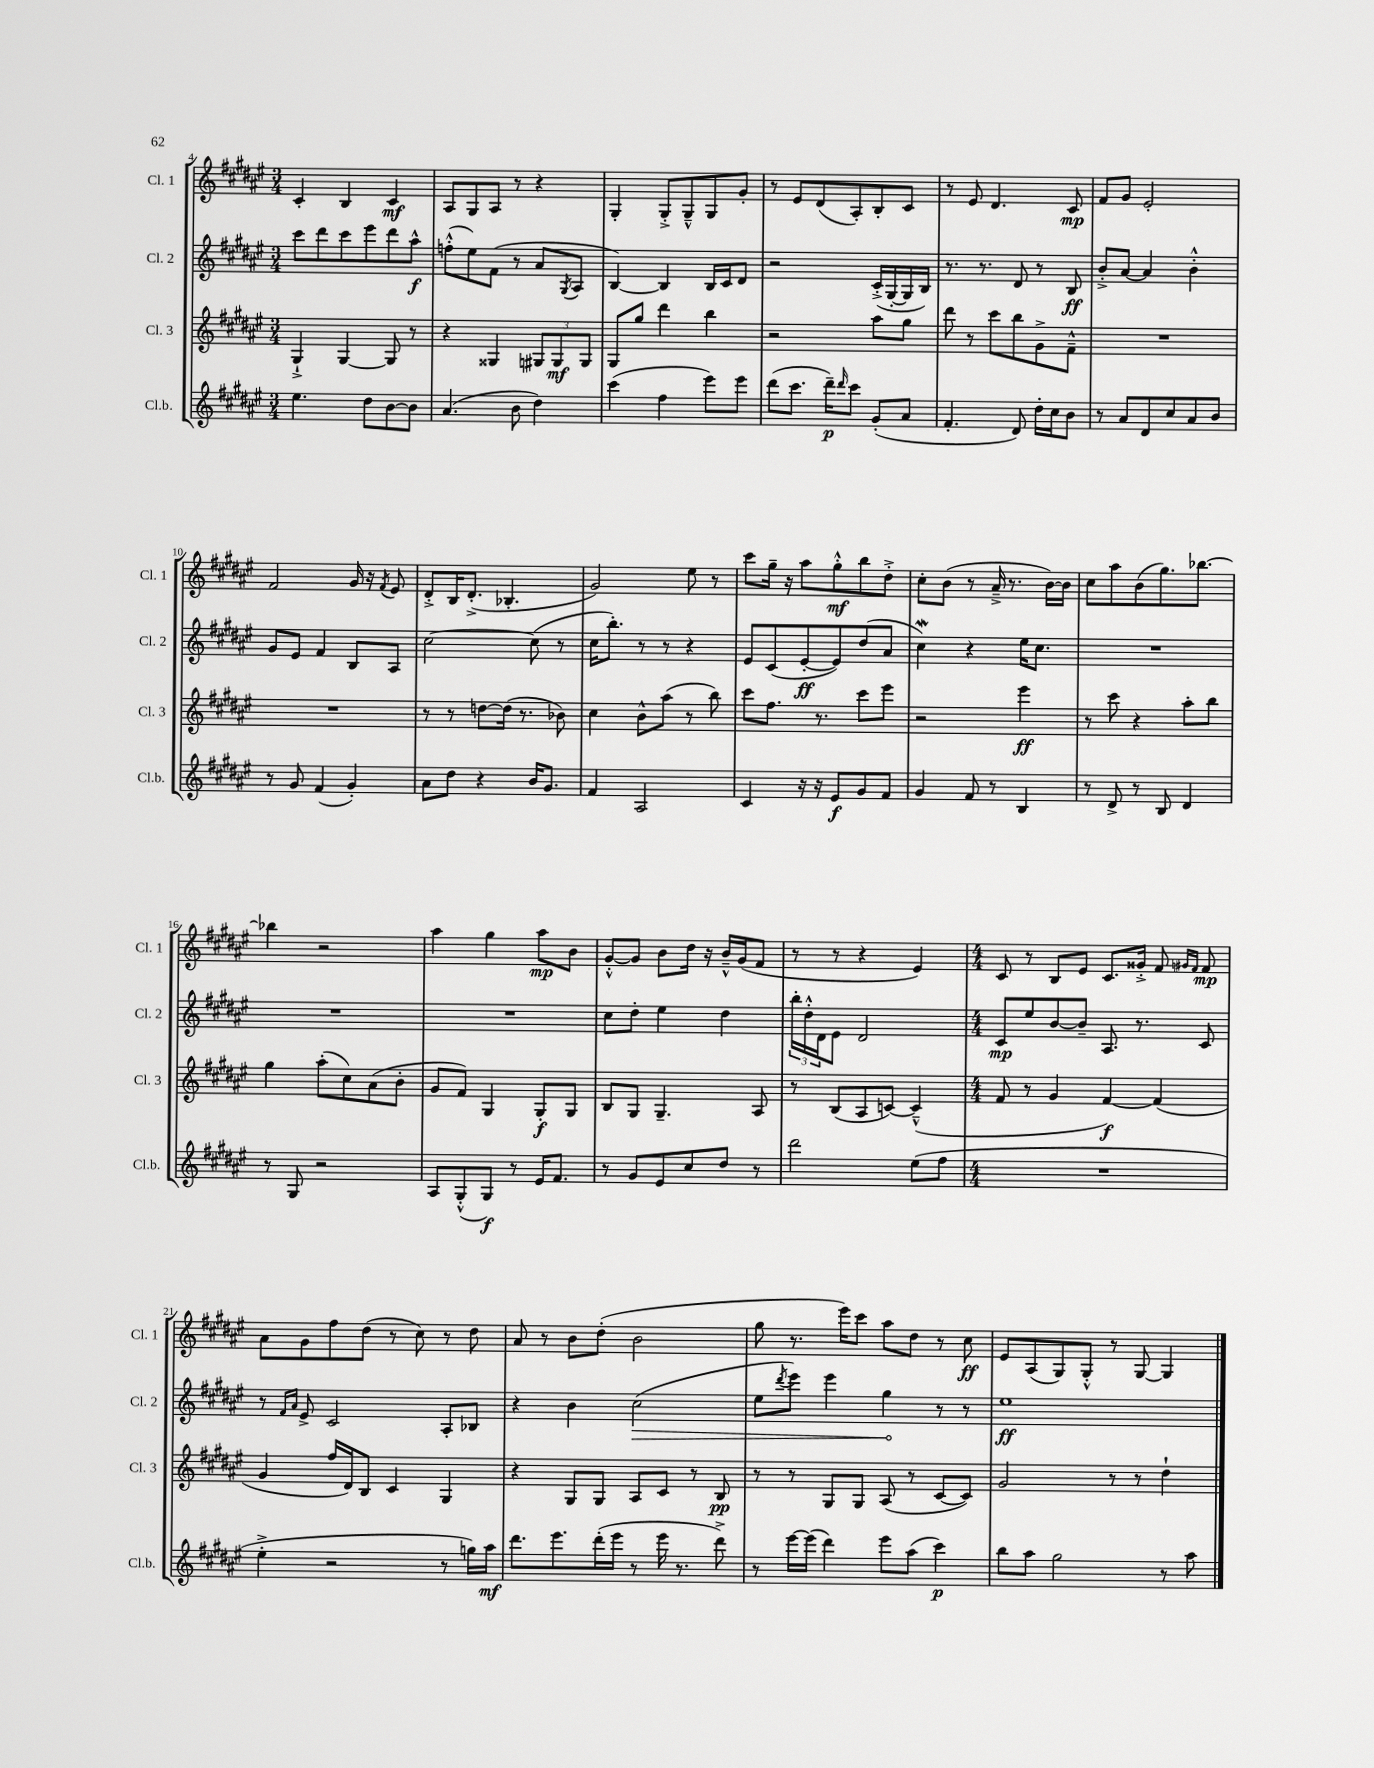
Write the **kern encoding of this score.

**kern	**kern	**kern	**kern
*staff4	*staff3	*staff2	*staff1
*clefG2	*clefG2	*clefG2	*clefG2
*k[f#c#g#d#a#e#]	*k[f#c#g#d#a#e#]	*k[f#c#g#d#a#e#]	*k[f#c#g#d#a#e#]
*M3/4	*M3/4	*M3/4	*M3/4
4.ee#	4G#`^	8ccc#	4c#'
.	.	8ddd#	.
.	[4G#	8ccc#	4B
8dd#	.	8eee#	.
[8b	8G#]	8ddd#	4c#
8b]	8r	8aa#^^	.
=	=	=	=
(4.a#	4r	(8ff'^^	8A#
.	.	8ee#)	8G#
.	4G##	(8f#	8A#
8b	.	8r	8r
4dd#)	12G#	8a#	4r
.	12G#	.	.
.	.	8qG#	.
.	.	8A#	.
.	12G#	.	.
=	=	=	=
(4ccc#	8G#	[4B)	4G#'
.	8gg#	.	.
4ff#	4ddd#	4B]	8G#'^
.	.	.	8G#~^^
8eee#)	4bb	16B	8G#
.	.	16c#	.
8eee#	.	8d#	8g#'
=	=	=	=
(8ddd#	2r	2r	8r
8.ccc#	.	.	8e#
.	.	.	(8d#
16ddd#~)	.	.	.
16qqddd#	.	.	.
8ccc#	.	.	8A#')
(8g#'	8aa#	(16c#'^	8B'
.	.	[16G#'	.
8a#	8gg#	16G#]	8c#
.	.	16B)	.
=	=	=	=
4.f#'	8ddd#	8.r	8r
.	8r	.	8e#
.	.	8.r	.
.	8ccc#	.	4.d#
8d#)	8bb	8d#	.
16dd#'	8g#^	8r	.
16cc#	.	.	.
8b	8f#~^^	8B	8c#
=	=	=	=
8r	2.r	8b'^	8f#
8a#	.	[8a#	8g#
8d#	.	4a#]	2e#'
8cc#	.	.	.
8a#	.	4b'^^	.
8b	.	.	.
=	=	=	=
8r	2.r	8g#	2f#
8g#	.	8e#	.
(4f#	.	4f#	.
4g#')	.	8B	16g#
.	.	.	16r
.	.	.	8qf#
.	.	8A#	8e#
=	=	=	=
8a#	8r	[2cc#	8d#'^
8dd#	8r	.	16B
.	.	.	(8.d#'^
4r	[8dd	.	.
.	(16dd]	.	4.B-'
.	8.r	.	.
16b	.	(8cc#]	.
8.g#	.	.	.
.	8b-)	8r	.
=	=	=	=
4f#	4cc#	16cc#	2g#)
.	.	8.bb')	.
2A#	8b^^	8r	.
.	(8aa#	8r	.
.	8r	4r	8ee#
.	8bb)	.	8r
=	=	=	=
4c#	8ccc#	8e#	8ccc#
.	8.ff#	(8c#	16gg#~
.	.	.	16r
16r	.	[8e#'	8aa#
16r	8.r	.	.
8e#	.	8e#])	8gg#'^^
8g#	8ccc#	(8dd#	8bb
8f#	8eee#	8a#	8dd#'^
=	=	=	=
4g#	2r	4cc#)	8cc#'
.	.	.	(8b
8f#	.	4r	8r
8r	.	.	16a#~^
.	.	.	8.r
4B	4eee#	16ee#	.
.	.	8.cc#	.
.	.	.	[16b)
.	.	.	16b]
=	=	=	=
8r	8r	2.r	8cc#
8d#^	8ccc#	.	8aa#
8r	4r	.	(8b
8B	.	.	8.gg#)
4d#	8aa#'	.	.
.	.	.	[8.bb-
.	8bb	.	.
=	=	=	=
8r	4gg#	2.r	4bb-]
8G#	.	.	.
2r	(8aa#'	.	2r
.	8cc#)	.	.
.	(8a#	.	.
.	8b'	.	.
=	=	=	=
8A#	8g#	2.r	4aa#
(8G#'^^	8f#)	.	.
8G#)	4G#	.	4gg#
8r	.	.	.
16e#	8G#'	.	8aa#
8.f#	.	.	.
.	8G#	.	8b
=	=	=	=
8r	8B	8cc#	[8g#'^^
8g#	8G#	8dd#'	8g#]
8e#	4.G#~	4ee#	8b
8cc#	.	.	16dd#
.	.	.	16r
8dd#	.	4dd#	16b~^^
.	.	.	(16g#
8r	8A#	.	8f#
=	=	=	=
2ddd#	8r	24bb'	8r
.	.	24dd#'^^	.
.	.	24d#	.
.	(8B	8e#	8r
.	8A#	2d#	4r
.	[8c)	.	.
(8ee#	(4c~^^]	.	4e#)
8ff#	.	.	.
=	=	=	=
*M4/4	*M4/4	*M4/4	*M4/4
1r	8f#	8c#	8c#
.	8r	8ee#	8r
.	4g#	[8b	8B
.	.	8b~]	8e#
.	[4f#)	8.A#	8.c#
.	.	8.r	16g##'^
.	(4f#]	.	8f#
.	.	.	16qqg#
.	.	.	16qqf#
.	.	8c#	8f#
=	=	=	=
4ee#'^	4g#	8r	8a#
.	.	16qqf#	.
.	.	16qqa#	.
.	.	8e#^	8g#
2r	16ff#	2c#	8ff#
.	16d#)	.	.
.	8B	.	(8dd#
.	4c#	.	8r
.	.	.	8cc#)
8r	4G#	8A#'	8r
16gg)	.	8B-	8dd#
16aa#	.	.	.
=	=	=	=
8.ddd#	4r	4r	8a#
.	.	.	8r
8.eee#	.	.	.
.	8G#	4b	8b
(16ddd#'	8G#	.	(8dd#'
16eee#	.	.	.
8r	8A#	(2cc#	2b
16eee#	8c#	.	.
8.r	.	.	.
.	8r	.	.
8ddd#^)	8B	.	.
=	=	=	=
8r	8r	8ee#	8gg#
.	.	8qddd#	.
[16eee#	8r	8eee#)	8.r
(16eee#]	.	.	.
4ddd#)	8G#	4eee#	.
.	.	.	16eee#)
.	8G#	.	8ccc#
8eee#	(8A#	4gg#	8aa#
(8aa#	8r	.	8dd#
4ccc#)	[8c#	8r	8r
.	8c#])	8r	8cc#
=	=	=	=
8bb	2g#	1ee#	8e#
8aa#	.	.	(8A#
2gg#	.	.	8G#)
.	.	.	8G#'^^
.	8r	.	8r
.	8r	.	[8G#
8r	4dd#`	.	4G#]
8aa#	.	.	.
==	==	==	==
*-	*-	*-	*-
